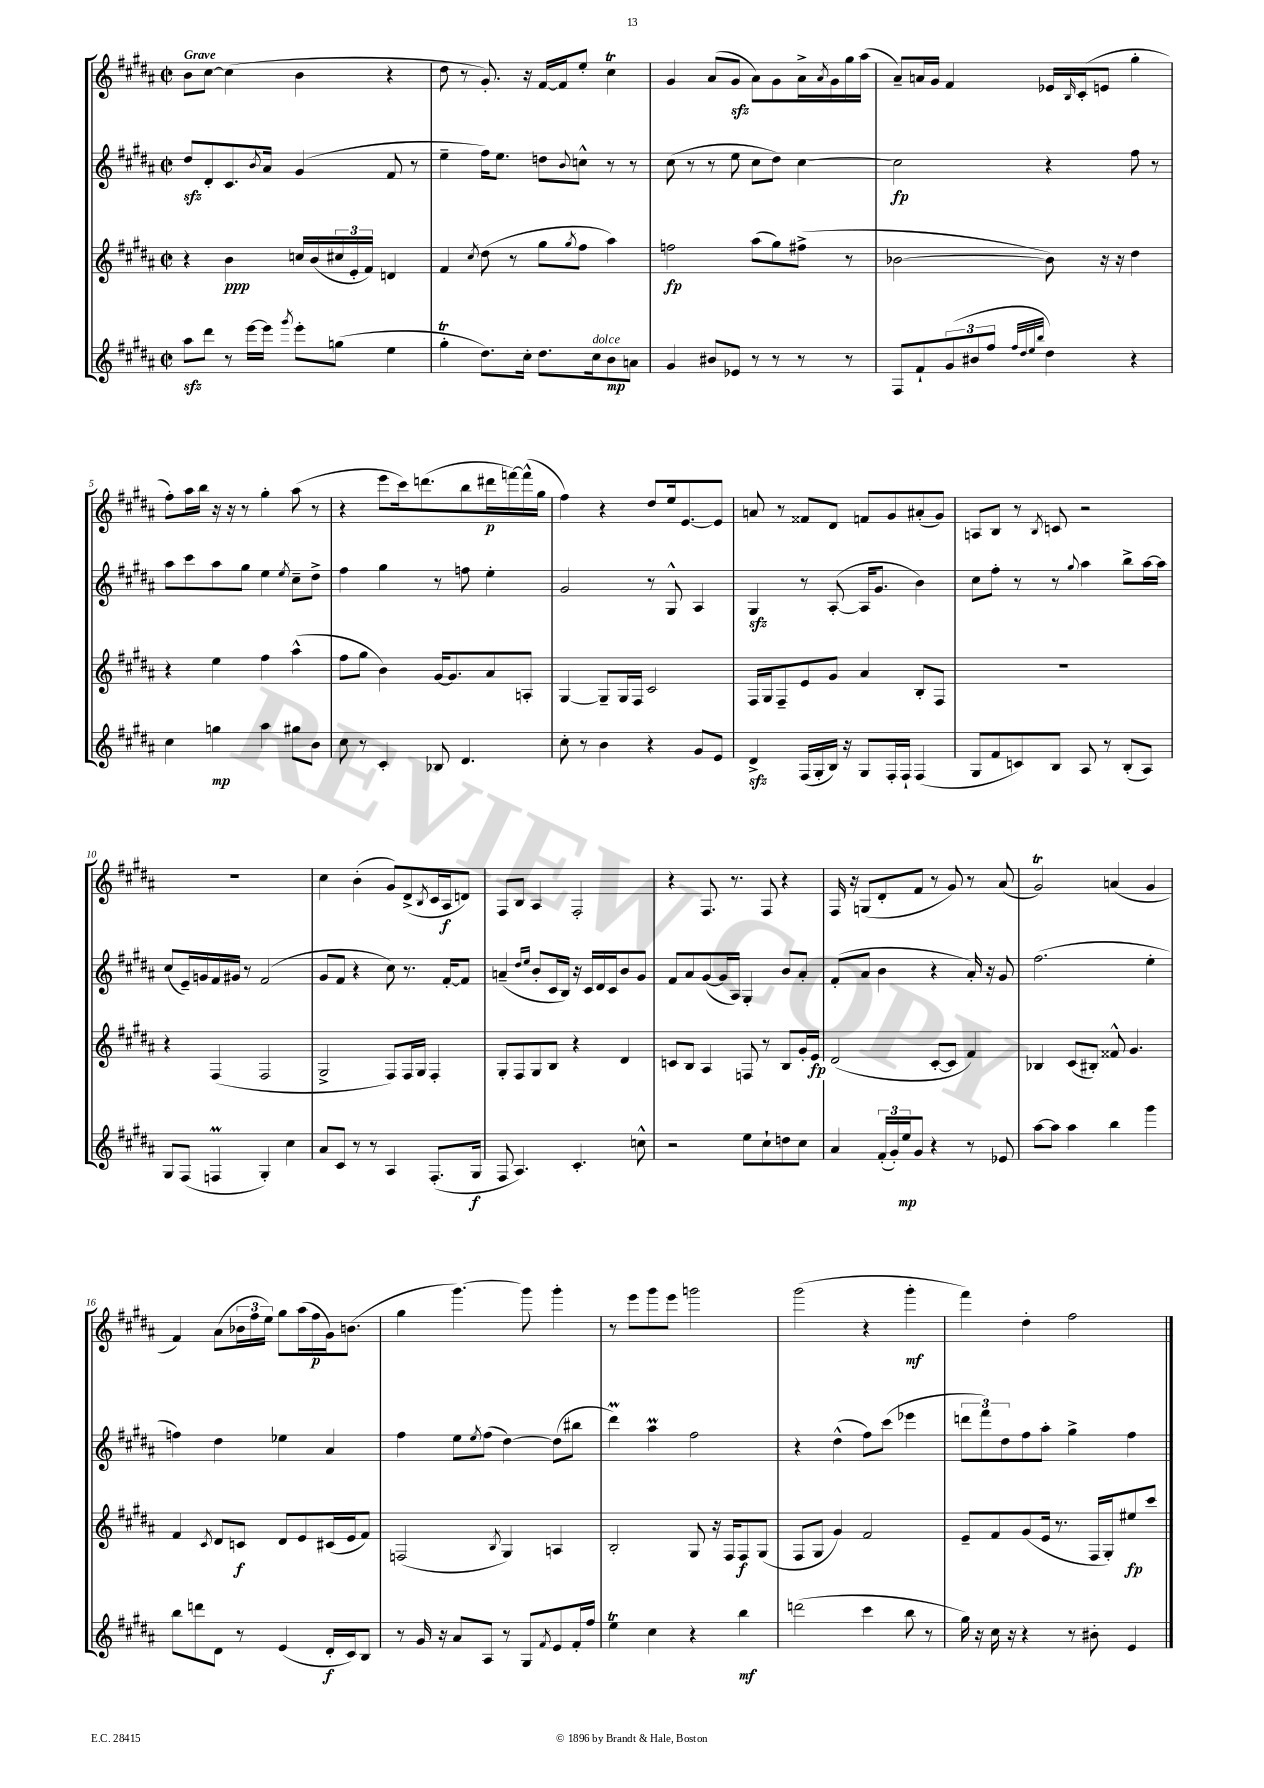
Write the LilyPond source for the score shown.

<<
\new StaffGroup <<
\new Staff = "s0" {
    \clef treble \key b \major \defaultTimeSignature \time 2/2 \tempo "Grave"
    b'8 cis''8~ cis''4( b'4 r4 |
    dis''8 r8 gis'8.-.) r16 fis'16~ fis'16 e''8-. cis''4\trill |
    gis'4 ais'8( gis'8\sfz ais'8) gis'8 ais'16-> \acciaccatura { ais'8 } gis'16 gis''16 ais''16( |
    ais'8--) a'16 gis'16 fis'4 ees'16 \grace { b16 } cis'16-.( e'8 gis''4-. |
    fis''8-.) ais''16 b''16 r16 r16 r8 gis''4-. ais''8( r8 |
    r4 e'''8 cis'''16) d'''8.( b''8 dis'''16\p f'''16~) f'''16-^( gis''16 |
    fis''4) r4 dis''8 e''16 e'8.~ e'8 |
    a'8 r8 fisis'8 dis'8 f'8 gis'8 ais'8-.( gis'8) |
    a8 b8 r8 \acciaccatura { b8 } c'8 r2 |
    R1 |
    cis''4 b'4-.( gis'8) dis'8->( \acciaccatura { b8 } cis'16 ais16\f d'8) |
    fis8 b8 ais4 fis2-. |
    r4 fis8. r8. fis8 r4 |
    fis16 r16 g8( dis'8-. fis'8 r8 gis'8) r8 ais'8( |
    gis'2\trill) a'4( gis'4 |
    fis'4) ais'8( \tuplet 3/2 { bes'16 fis''16 e''16) } gis''8 ais''16( fis''16\p gis'16) b'8.( |
    gis''4 gis'''4.~) gis'''8 gis'''4-. |
    r8 e'''8 gis'''8 e'''8 g'''2 |
    gis'''2( r4 gis'''4-.\mf |
    fis'''4) dis''4-. fis''2 \bar "|." |
}
\new Staff = "s1" {
    \clef treble \key b \major \defaultTimeSignature \time 2/2
    dis''8\sfz dis'8-. cis'8. \acciaccatura { b'8 } ais'16 gis'4( fis'8 r8 |
    e''4-- fis''16) e''8. d''8 \appoggiatura { b'8 } c''8-^ r8 r8 |
    cis''8( r8 r8 e''8 cis''8 dis''8) cis''4~ |
    cis''2\fp r4 fis''8 r8 |
    ais''8 cis'''8 ais''8 gis''8 e''4 \acciaccatura { e''8 } cis''8-- dis''8-> |
    fis''4 gis''4 r8 f''8 e''4-. |
    gis'2 r8 gis8-^ ais4 |
    gis4\sfz r8 ais8~-.( ais16 gis'8. b'4) |
    cis''8 fis''8-. r8 r8 \appoggiatura { gis''8 } ais''4 b''8-> ais''16~ ais''16 |
    cis''8( e'16--) g'16 fis'16 gis'16 r8 fis'2( |
    gis'8 fis'8 r4 cis''8) r8. fis'16~-. fis'8 |
    a'4--( \grace { dis''16 e''16 } b'8-. cis'16 b16) r16 cis'16 dis'16 cis'16 b'8 gis'8 |
    fis'8 ais'8 gis'8~( gis'16 ais16) gis4-. b'8 ais'8-. |
    fis'8-.( ais'8 b'4 r4 ais'16-.) r16 gis'8 |
    fis''2.( e''4-. |
    f''4) dis''4 ees''4 ais'4 |
    fis''4 e''8 \acciaccatura { e''8 } fis''8( dis''4~) dis''8( bis''8 |
    dis'''4\prall) ais''4\prall fis''2 |
    r4 dis''4-^( fis''8) cis'''8( ees'''4 |
    \tuplet 3/2 { d'''8 fis'''8) dis''8 } fis''8 ais''8-. gis''4-> fis''4 \bar "|." |
}
\new Staff = "s2" {
    \clef treble \key b \major \defaultTimeSignature \time 2/2
    r4 b'4\ppp c''16 b'16( \tuplet 3/2 { cis''16 e'16-. fis'16) } d'4 |
    fis'4 \acciaccatura { cis''8 } dis''8( r8 gis''8 \acciaccatura { gis''8 } fis''8 ais''4) |
    f''2\fp ais''8( gis''8) fis''8->( r8 |
    bes'2~ bes'8) r16 r16 dis''4 |
    r4 e''4 fis''4 ais''4-^( |
    fis''8 gis''8 b'4) gis'16~ gis'8. ais'8 a8-. |
    gis4~ gis8-- gis16 fis16 cis'2 |
    fis16 gis16 fis8-- e'8 gis'8 ais'4 b8-. fis8 |
    R1 |
    r4 fis4( fis2 |
    gis2-> fis8) fis16 gis16 fis4-. |
    gis8-. fis8 gis8 b8 r4 dis'4 |
    c'8 b8 ais4 f8 r8 b8 gis'16-. e'16\fp |
    dis'2( cis'8~-. cis'8 fis'4) |
    bes4 cis'8( bis8-.) fisis'8-^ gis'4. |
    fis'4 \acciaccatura { cis'8 } dis'8 c'8\f dis'8 e'8 cis'16( e'16 fis'8) |
    f2( \acciaccatura { b8 } gis4) a4 |
    b2-. gis8 r16 fis16 fis8\f gis8( |
    fis8 gis8 gis'4) fis'2 |
    e'8-- fis'8 gis'8( e'16 r8. fis16 gis16-.) eis''8\fp cis'''8 \bar "|." |
}
\new Staff = "s3" {
    \clef treble \key b \major \defaultTimeSignature \time 2/2
    ais''8\sfz dis'''8 r8 e'''16~ e'''16 \acciaccatura { gis'''8 } e'''8-. g''8( e''4 |
    gis''4-.\trill dis''8.) cis''16-. dis''8. cis''16^\markup { \italic "dolce" } b'8\mp a'8 |
    gis'4 bis'8 ees'8 r8 r8 r8 r8 |
    fis8 fis'8-! \tuplet 3/2 { gis'8( bis'8 fis''8 } \grace { fis''32 dis''32 e''32 b''32 } dis''4) r4 |
    cis''4 g''4\mp ais''4 gis''8 b'8 |
    cis''8 r8 cis'4-. bes8 dis'4. |
    cis''8-. r8 b'4 r4 gis'8 e'8 |
    dis'4->\sfz fis16( gis16-. b16) r16 gis8 fis16-. fis16-! fis4( |
    gis8 fis'8 c'8) b8 ais8 r8 b8-.( ais8) |
    gis8 fis8( f4\prall gis4-.) cis''4 |
    ais'8 cis'8 r8 r8 ais4 fis8.-.( gis16\f |
    fis8 ais4.) cis'4.-. c''8-^ |
    r2 e''8 cis''8-! d''8 cis''8 |
    ais'4 \tuplet 3/2 { fis'16-.( gis'16-.) e''16\mp } gis'8 r4 r8 ees'8 |
    ais''8~ ais''8 ais''4 b''4 gis'''4 |
    b''8 d'''8 dis'8 r8 e'4( dis'16-.\f cis'16) b8 |
    r8 gis'16 r16 ais'8 ais8 r8 gis8 \acciaccatura { fis'8 } e'8 fis'16-. fis''16 |
    e''4\trill cis''4 r4 b''4\mf |
    d'''2( cis'''4 b''8 r8 |
    gis''16) r16 cis''16 r16 r4 r8 bis'8-. e'4 \bar "|." |
}
>>
>>
